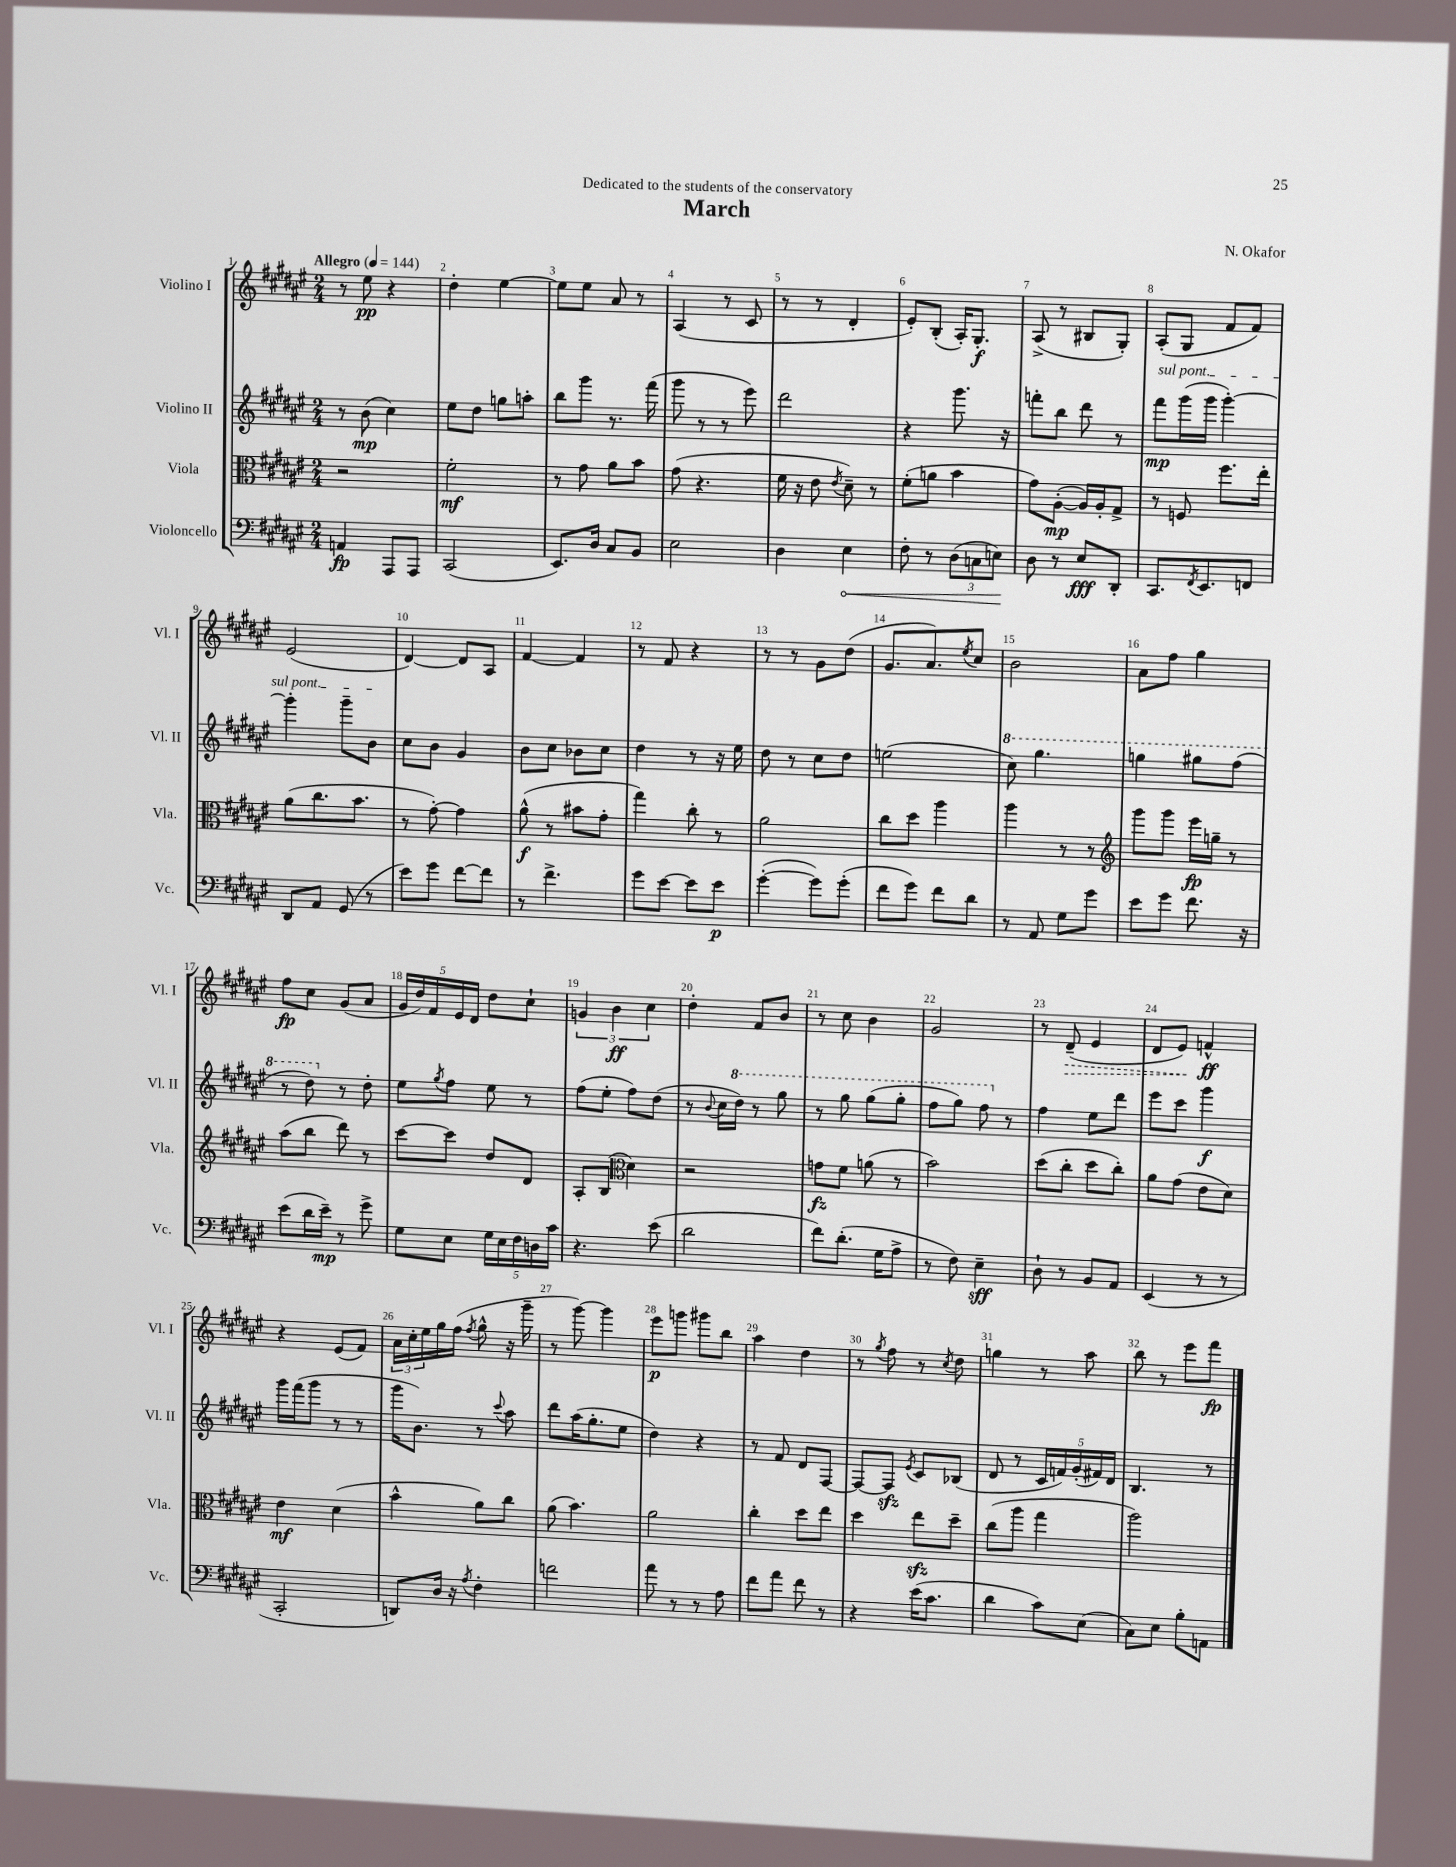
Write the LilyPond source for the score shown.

\header { title = "March" composer = "N. Okafor" dedication = "Dedicated to the students of the conservatory" }
<<
\new StaffGroup <<
\new Staff = "s0" \with { instrumentName = "Violino I" shortInstrumentName = "Vl. I" } {
    \clef treble \key fis \major \numericTimeSignature \time 2/4 \tempo "Allegro" 4 = 144
    r8 eis''8\pp r4 |
    dis''4-. eis''4~ |
    eis''8 eis''8 ais'8 r8 |
    ais4( r8 cis'8 |
    r8 r8 dis'4-. |
    eis'8-.) b8-.( ais16-.) gis8.-.\f |
    ais8->( r8 bis8 gis8-.) |
    ais8-.( gis8 fis'8 fis'8) |
    eis'2( |
    dis'4~) dis'8 ais8 |
    fis'4~ fis'4 |
    r8 fis'8 r4 |
    r8 r8 gis'8 dis''8( |
    gis'8. ais'8.) \acciaccatura { eis''8 } cis''8 |
    b'2 |
    ais'8 fis''8 gis''4 |
    fis''8\fp cis''8 gis'8( ais'8 |
    \tuplet 5/4 { gis'16 dis''16) fis'16 eis'16 dis'16 } dis''8 cis''8-! |
    \tuplet 3/2 { g'4 b'4\ff cis''4 } |
    dis''4-. fis'8 b'8 |
    r8 cis''8 b'4 |
    gis'2 |
    r8 \once \override Hairpin.style = #'dashed-line dis'8--\>( eis'4 |
    dis'8 eis'8\!) f'4-^\ff |
    r4 eis'8( fis'8) |
    \tuplet 3/2 { ais'16 cis''16-. eis''16 } gis''16 fis''16( \acciaccatura { fis''8 } gis''8-^ r16 gis'''16-- |
    r8 gis'''8~) gis'''4 |
    eis'''8\p g'''8 gis'''8 b''8 |
    ais''4 dis''4 |
    r8 \acciaccatura { gis''8 } fis''8 r8 \acciaccatura { cis''8 } dis''8 |
    g''4 r8 ais''8 |
    b''8 r8 eis'''8 fis'''8\fp \bar "|." |
}
\new Staff = "s1" \with { instrumentName = "Violino II" shortInstrumentName = "Vl. II" } {
    \clef treble \key fis \major \numericTimeSignature \time 2/4
    r8 b'8\mp( cis''4) |
    eis''8 dis''8 g''8 a''8-. |
    b''8 gis'''8 r8. fis'''16( |
    gis'''8 r8 r8 eis'''8) |
    dis'''2 |
    r4 gis'''8. r16 |
    f'''8-. b''8 dis'''8 r8 |
    \once \override TextSpanner.bound-details.left.text = \markup { \italic "sul pont." } fis'''8\mp\startTextSpan gis'''16( gis'''16 gis'''4~-.) |
    gis'''4-. gis'''8-- b'8\stopTextSpan |
    cis''8 b'8 gis'4 |
    b'8 cis''8 bes'8 cis''8 |
    dis''4 r8 r16 eis''16 |
    dis''8 r8 cis''8 dis''8 |
    e''2( |
    \ottava #1 cis'''8) gis'''4. |
    g'''4 gis'''8 fis'''8( |
    r8 dis'''8) \ottava #0 r8 dis''8-. |
    eis''8 \acciaccatura { gis''8 } fis''8 eis''8 r8 |
    fis''8( eis''8-. fis''8) dis''8( |
    r8 \appoggiatura { b'8 } cis''16 \ottava #1 dis'''16) r8 gis'''8 |
    r8 gis'''8 gis'''8( gis'''8-. |
    fis'''8 gis'''8) fis'''8 \ottava #0 r8 |
    fis''4 eis''8 dis'''8 |
    eis'''8 cis'''8 gis'''4\f |
    gis'''16 fis'''16( gis'''8 r8 r8 |
    gis'''16 b'8.) r8 \appoggiatura { cis'''8 } ais''8 |
    dis'''8 ais''16( gis''8.-. eis''8 |
    dis''4) r4 |
    r8 fis'8 dis'8 fis8~ |
    fis8~ fis8\sfz \acciaccatura { eis'8 } cis'8 bes8( |
    dis'8 r8 \tuplet 5/4 { cis'16 f'16) gis'16-.( fis'16) dis'16 } |
    b4. r8 \bar "|." |
}
\new Staff = "s2" \with { instrumentName = "Viola" shortInstrumentName = "Vla." } {
    \clef alto \key fis \major \numericTimeSignature \time 2/4
    r2 |
    fis'2-.\mf |
    r8 gis'8 ais'8 b'8 |
    gis'8( r4. |
    fis'16 r16 eis'8 \acciaccatura { eis'8 } dis'8--) r8 |
    fis'8-.( a'8 b'4 |
    gis'8) ais8~-.\mp( ais16) ais16-. gis8-> |
    r8 f8 fis''8. eis''16-. |
    ais'8( cis''8. b'8. |
    r8 gis'8~-.) gis'4 |
    ais'8-^\f( r8 bis'8 gis'8-. |
    gis''4) cis''8-. r8 |
    ais'2 |
    cis''8 dis''8 ais''4 |
    ais''4 r8 r8 |
    \clef treble gis'''8 gis'''8 eis'''16\fp g''16-- r8 |
    ais''8( b''8 dis'''8) r8 |
    cis'''8~ cis'''8 dis''8 dis'8 |
    ais8-. b8( \clef alto dis'4) |
    r2 |
    g'8\fz fis'8 a'8( r8 |
    b'2) |
    dis''8( cis''8-. dis''8 cis''8-.) |
    ais'8 gis'8( eis'8 dis'8) |
    eis'4\mf dis'4( |
    b'4-^ ais'8) cis''8 |
    ais'8( b'4.) |
    ais'2 |
    cis''4-. dis''8 eis''8 |
    dis''4 eis''8\sfz dis''8-- |
    cis''8( ais''8 gis''4 |
    ais''2) \bar "|." |
}
\new Staff = "s3" \with { instrumentName = "Violoncello" shortInstrumentName = "Vc." } {
    \clef bass \key fis \major \numericTimeSignature \time 2/4
    a,4\fp ais,,8 ais,,8 |
    cis,2( |
    eis,8.) dis16 cis8 b,8 |
    eis2 |
    dis4 \once \override Hairpin.circled-tip = ##t eis4\< |
    fis8-. r8 \tuplet 3/2 { dis8( c8 e8\!) } |
    dis8 r8 eis8\fff dis,8-. |
    cis,8. \acciaccatura { fis,8 } eis,8. f,8 |
    dis,8 ais,8 gis,8( r8 |
    eis'8) gis'8 fis'8~ fis'8 |
    r8 fis'4.-> |
    gis'8 eis'8~ eis'8 eis'8\p |
    gis'4~-.( gis'8) gis'8-.( |
    fis'8 gis'8) fis'8 dis'8 |
    r8 ais,8 gis8 gis'8 |
    eis'8 gis'8 fis'8. r16 |
    eis'8( dis'16 eis'16--\mp) r8 gis'8-> |
    gis8 eis8 \tuplet 5/4 { gis16 eis16 fis16 d16 cis'16 } |
    r4. eis'8( |
    dis'2 |
    fis'8) dis'8.-.( gis16 ais8-> |
    r8 fis8) eis4--\sff |
    dis8-! r8 b,8 ais,8 |
    eis,4( r8 r8 |
    cis,2-. |
    d,8) dis16 r16 \acciaccatura { ais8 } fis4-. |
    f'2 |
    ais'8 r8 r8 ais8 |
    fis'8 ais'8 fis'8 r8 |
    r4 eis'16( cis'8. |
    dis'4 cis'8) eis8( |
    cis8) eis8 b8-. a,8 \bar "|." |
}
>>
>>
\layout { \context { \Score \override BarNumber.break-visibility = ##(#f #t #t) barNumberVisibility = #all-bar-numbers-visible } }
